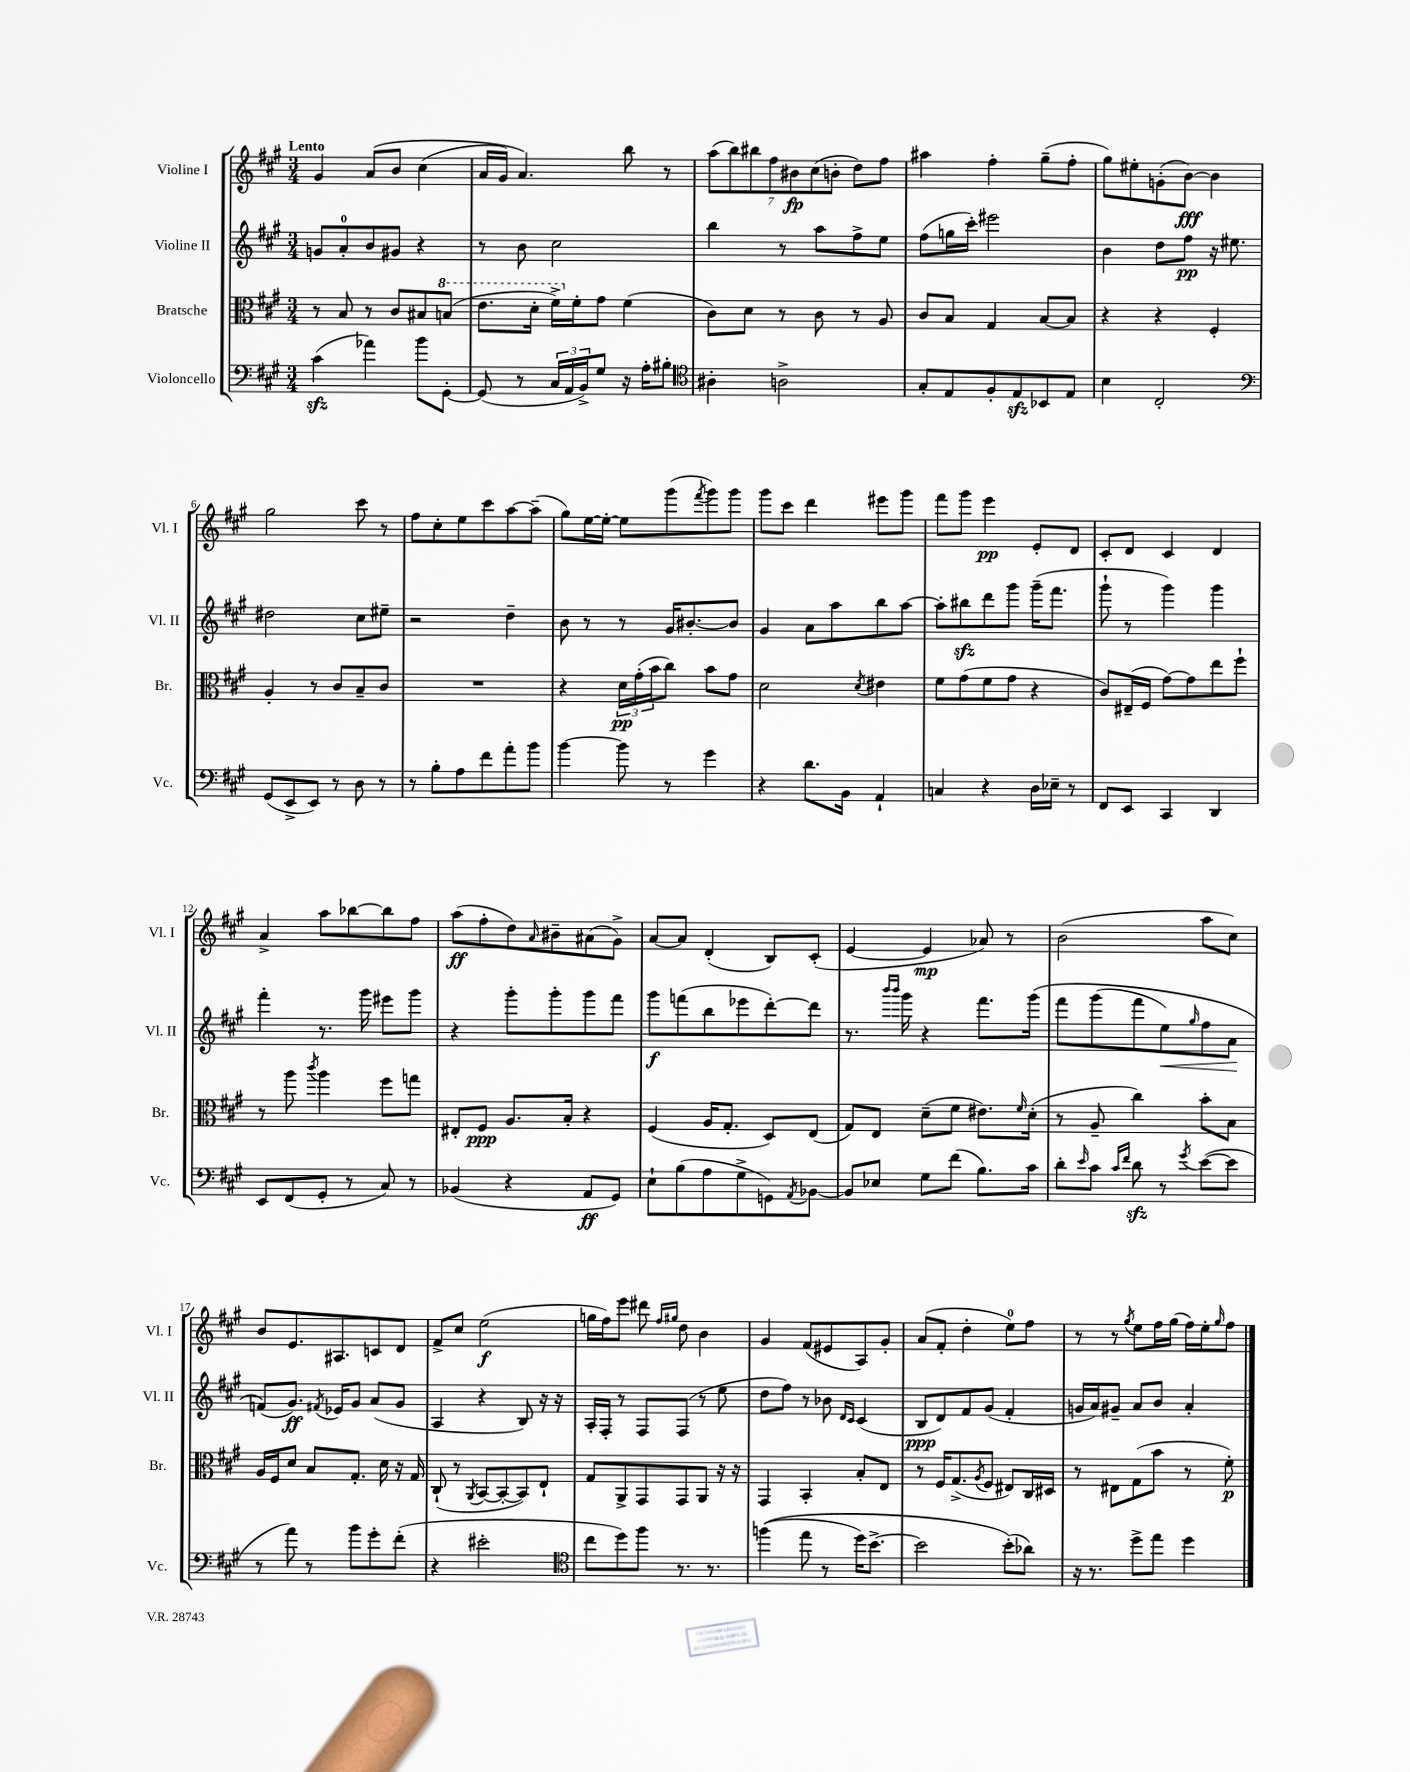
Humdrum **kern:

**kern	**kern	**kern	**kern
*staff4	*staff3	*staff2	*staff1
*clefF4	*clefC3	*clefG2	*clefG2
*k[f#c#g#]	*k[f#c#g#]	*k[f#c#g#]	*k[f#c#g#]
*M3/4	*M3/4	*M3/4	*M3/4
(4c#\	8r	8g/L	4g#/
.	8B/	8a'/	.
4a-\)	8r	8b/	&(8a/L
.	8c#/L	8g#/J	8b/J
8b\L	8B#/	4r	(4cc#\
[8GG#'\J	(8b/J	.	.
=	=	=	=
(8GG#/]	8.ee\L	8r	16a/LL
.	.	.	16g#/JJ)
8r	.	8b\	4.a/&)
.	16dd'\Jk	.	.
24C#/LL	16ff#^\LL)	2cc#\	.
24AA/	.	.	.
.	16f#'\J	.	.
24BB^/J)	.	.	.
8G#/J	8g#\J	.	.
16r	(4f#\	.	8bb\
16A'\LK	.	.	.
8B#'\J	.	.	8r
=	=	=	=
*clefC4	*	*	*
4A#'\	8c#\L)	4bb\	(14aa\L
.	.	.	14bb\)
.	8d\J	.	.
.	.	.	14bb#\
.	.	.	14ff#\
2A^\	8r	8r	.
.	.	.	14b#\
.	.	.	(14cc#\
.	8c#\	8aa\L	.
.	.	.	14b'\J
.	8r	8ff#^\	8dd\L)
.	8A/	8ee\J	8ff#\J
=	=	=	=
8G#'/L	8c#/L	(8ff#\L	4aa#\
8E/	8B/J	16gg\L	.
.	.	16ccc#'\JJ)	.
8F#'/	4G#/	2eee#\	4ff#'\
8E/	.	.	.
8BB-/	[8B/L	.	(8gg#~\L
8E/J	8B/]J	.	8ff#'\J
=	=	=	=
4B\	4r	4b\	8gg#\L)
.	.	.	8ee#'\
2C#'/	4r	8dd\L	(8g'\
.	.	8ff#\J	[8b\J)
.	4F#'/	16r	4b\]
.	.	8.ee#\	.
=	=	=	=
*clefF4	*	*	*
(8GG#/L	4A'/	2dd#\	2gg#\
8EE^/	.	.	.
8EE/J)	8r	.	.
8r	8c#/L	.	.
8D\	8B~/	8cc#\L	8ccc#\
8r	8c#/J	8ee#~\J	8r
=	=	=	=
8r	2.r	2r	8ff#\L
8B'\L	.	.	8cc#'\
8A\	.	.	8ee\
8f#\	.	.	8ccc#\
8a'\	.	4dd~\	[8aa\
8b\J	.	.	(8aa~\]J
=	=	=	=
[4b\	4r	8b\	8gg#\L)
.	.	8r	[16ee\L
.	.	.	16ee'\_JJ
8b\]	24d\LL	8r	8ee\]L
.	(24g#'\	.	.
.	24b\J	.	.
8r	8cc#\J)	16g#/LK	(8ggg#\
.	.	[8.b#'/	.
.	.	.	8qfff#/
4g#\	8b\L	.	8ggg#\)
.	8g#\J	8b#/]J	8ggg#\J
=	=	=	=
4r	2d\	4g#/	8ggg#\L
.	.	.	8ccc#\J
8.d\L	.	8a\L	4ddd\
.	.	8aa\	.
16BB\Jk	.	.	.
.	8qd/	.	.
4AA`/	4e#\	8bb\	8eee#\L
.	.	[8aa\J	8ggg#\J
=	=	=	=
4C/	8f#\L	8aa'\]L	8fff#\L
.	(8g#\	8bb#\	8ggg#\J
4r	8f#\	8ddd\	4eee\
.	8g#\J	8ggg#\J	.
16D\LL	4r	(16ggg#~\LK	8e'/L
16E-~\JJ	.	8.fff#\J	.
8r	.	.	8d/J
=	=	=	=
8FF#/L	8c#/L)	8ggg#`\	8c#'/L
8EE/J	(16E#~/L	8r	8d/J
.	16F#/JJ	.	.
4CC#/	[8g#\L)	4ggg#\)	4c#/
.	8g#\]	.	.
4DD/	8ee\	4ggg#\	4d/
.	8ff#`\J	.	.
=	=	=	=
8EE/L	8r	4fff#'\	4a^/
(8FF#/	8aa\	.	.
.	8qccc#/	.	.
8GG#'/J	4aa\	8.r	8aa\L
8r	.	.	[8bb-\
.	.	16ggg#\	.
8C#/)	8ff#\L	8eee#\L	8bb-\]
8r	8gg\J	8ggg#\J	8ff#\J
=	=	=	=
(4BB-/	8E#'/L	4r	(8aa\L
.	8F#/J	.	8ff#'\
4r	8.A/L	8ggg#'\L	8dd\)
.	.	.	16qqa/
.	.	8ggg#'\	8b#~\
.	16B'/Jk	.	.
8AA/L	4r	8ggg#\	(8a#\
8GG#/J)	.	8fff#\J	8g#^\J)
=	=	=	=
8E`\L	(4F#/	8ggg#\L	[8a/L
(8B\	.	(8fff\	8a/]J
8A\	16A/LK	8bb\	(4d'/
.	8.G#'/J	.	.
8G#^\	.	8eee-\	.
8GG\)	8D/L)	[8ddd'\)	8B/L)
8qAA/	.	.	.
[8BB-\J	(8E/J	8ddd\]J	(8c#'/J
=	=	=	=
8BB-/]L	8G#/L)	8.r	[4e/
8E-/J	8E/J	.	.
.	.	16qqbbb/LL	.
.	.	16qqbbb/JJ	.
.	.	16ggg#\	.
8G#\L	(8d~\L	4r	4e/]
(8f#\J	8f#\J	.	.
8.B\L)	8.e#\L)	8.fff#\L	8a-/)
.	.	.	8r
.	16qqf#/	.	.
16c#\Jk	(16d'\Jk	&(16ggg#\Jk	.
=	=	=	=
8d'\L	8r	8fff#\L	(2b\
16qqe/	.	.	.
8c#\J	8A~/	(8ggg#\	.
16qqc#/LL	.	.	.
16qqf#/JJ	.	.	.
8d\	4cc#\)	8fff#\	.
8r	.	8ee\)	.
8qg#/	.	16qqgg#/	.
([8e\L	8b'\L	8ff#\	8aa\L
8e\]J	8B\J	8a\J	8cc#\J)
=	=	=	=
8r	16A/LL	(8f/L&)	8b/L
.	16F#/J	.	.
8a\)	8d/J	8.g#/J)	8.e/
8r	8B/L	.	.
.	.	8qf#/	.
.	.	16e-/LK	8.A#/
8b\L	8.G#'/J	8g#/J	.
8g#'\	.	(8a/L	8c/
.	16d\	.	.
(8f#'\J	16r	8g#/J	8d/J
.	16G#/	.	.
=	=	=	=
4r	(8C#`/	4A/	8f#^/L
.	8r	.	8cc#/J
.	8qAA/	.	.
2e#'\	[8BB/L	4r	(2ee\
.	8BB'/_	.	.
.	8BB/])	8B/)	.
.	8E`/J	16r	.
.	.	16r	.
=	=	=	=
*clefC4	*	*	*
8cc#\L	8G#/L	16A'/LL	16gg\LL
.	.	16F#'/JJ	16ff#\J)
8dd\)	8AA^/	8r	8eee\J
8ff#\J	8GG#/	8F#/L	8ddd#\
.	.	.	16qqff#/LL
.	.	.	16qqgg#/JJ
8.r	8GG#/	(8F#/J	8dd\
.	8AA/J	8r	4b\
8.r	.	.	.
.	16r	8ee\	.
.	16r	.	.
=	=	=	=
&((4ff\	4GG#/	8dd\L	4g#/
.	.	8ff#\J)	.
8ee\	4BB'/	8r	(8f#/L
8r	.	8b-\	8e#/
.	.	16qqd/LL	.
.	.	16qqc#/JJ	.
16dd\LK)	8B'/L	(4c#/	8A/)
[8.b^\J	.	.	.
.	8E/J	.	8g#'/J
=	=	=	=
2b\]	8r	8B/L	(8a/L
.	16F#/LK	8d/)	8f#'/J
.	(8.G#^/	.	.
.	.	8f#/	4dd'\
.	8qA/	.	.
.	8F#/J	(8g#/J	.
(8b'\L&)	8E#/L)	4f#'/	8ee\L)
8a-\J)	16C#/L	.	8ff#\J
.	16D#/JJ	.	.
=	=	=	=
16r	8r	16g/LL	8r
8.r	.	16a/J)	.
.	8E#\L	8g#~/J	8r
.	.	.	8qgg#/
8dd^\L	(8G#\	8a/L	8ee\L
8ee\J	8b\J	8b/J	16ff#\L
.	.	.	(16gg#\JJ
4dd\	8r	4a'/	16ff#\LL)
.	.	.	16ee'\J
.	.	.	16qqgg#/
.	8f#'\)	.	8ff#\J
==	==	==	==
*-	*-	*-	*-
